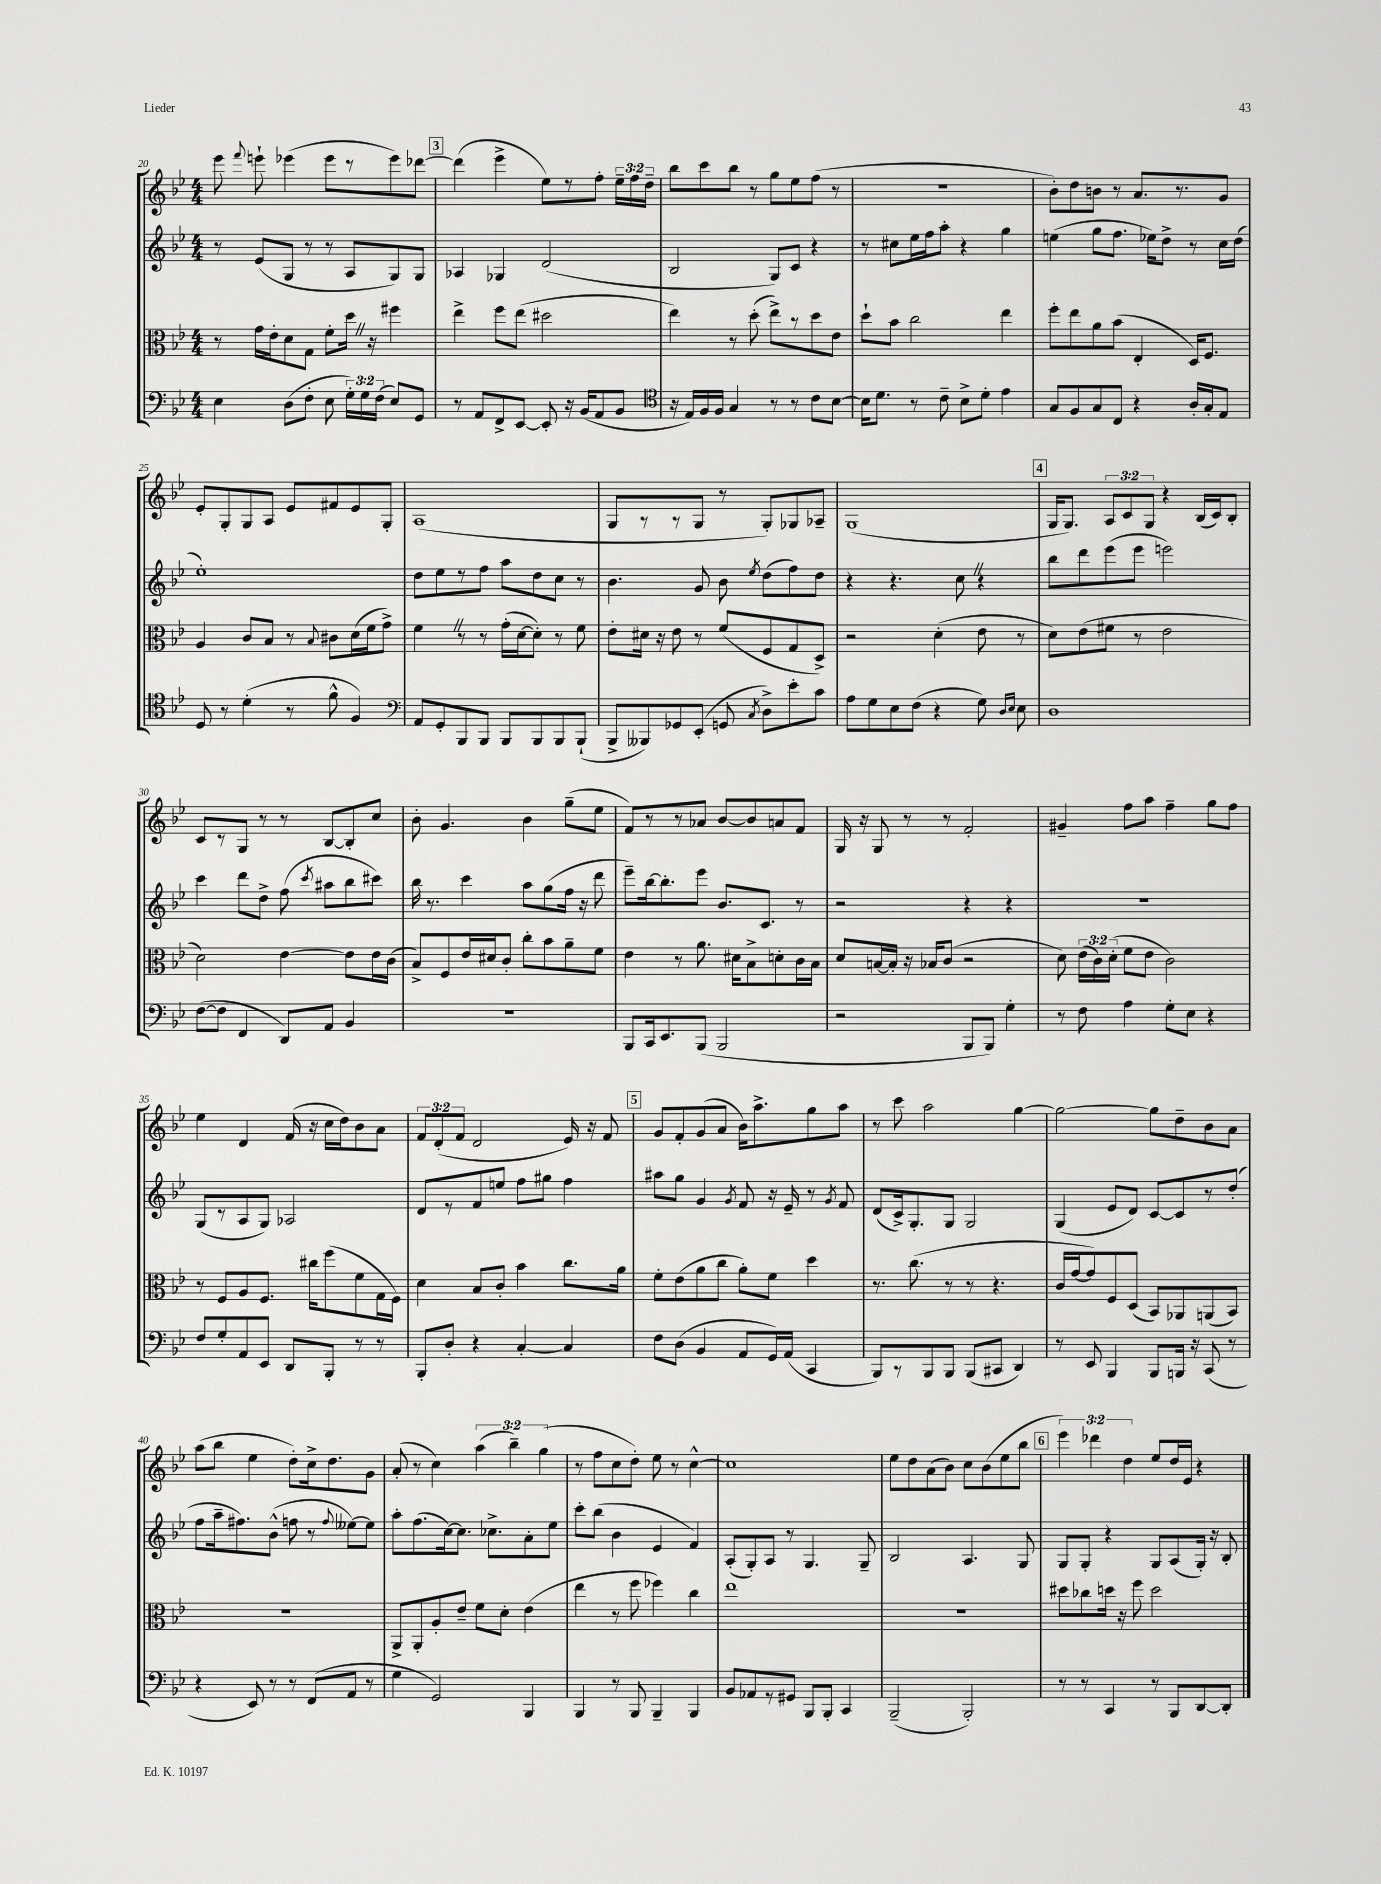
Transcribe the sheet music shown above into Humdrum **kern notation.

**kern	**kern	**kern	**kern
*part4	*part3	*part2	*part1
*staff4	*staff3	*staff2	*staff1
*clefF4	*clefC3	*clefG2	*clefG2
*k[b-e-]	*k[b-e-]	*k[b-e-]	*k[b-e-]
*M4/4	*M4/4	*M4/4	*M4/4
=20	=20	=20	=20
4E-\	8r	8r	8eee-\
.	.	.	8qqfff/
.	16g\LL	(8e-/L	8eeen`\
.	16e-'\J	.	.
(8D\L	8d\	8G/J	(4eee-X\
8F'\J	8G\J	8r	.
8E-\	8f'\L	8r	8eee-\L
24G'\LL)	16ddZ\Jk	8A/L	8r
24G\	.	.	.
.	16r	.	.
(24F\JJ	.	.	.
8E-/L)	4ff#X\	8G/)	8eee-\)
8GG/J	.	8G/J	[8ddd-X\J
!!LO:REH:place=s1:t=3
=21	=21	=21	=21
8r	4ee-^\	4A-X/	(4ddd-\]
8AA/L	.	.	.
8FF^/	8ff\L	4G-X/	4eee-^\
[8EE-/J	(8ee-\J	.	.
8EE-'/]	2dd#X\	(2d/	8ee-\L)
16r	.	.	8r
(16BB-/KL	.	.	.
8AA/	.	.	8ff'\J
8BB-/J	.	.	24ee-~\LL
.	.	.	24ff\
.	.	.	24dd~\JJ
=22	=22	=22	=22
*clefC4	*	*	*
16r	4ee-\)	2B-/	8bb-\L
16E-/LL)	.	.	.
16F/	.	.	8ccc\
16F/JJ	.	.	.
4G/	8r	.	8bb-\J
.	(8dd'\	.	8r
8r	8ee-^\L)	8G/L)	8gg\L
8r	8r	8c/J	8ee-\
8c\L	8dd\	4r	(8ff\J
[8B-\J	8e-\J	.	8r
=23	=23	=23	=23
16B-\KL]	8dd`\L	8r	1r
8.d\J	.	.	.
.	8b-\J	8cc#X\L	.
8r	2cc\	16ee-\L	.
.	.	16ff\J	.
8c~\	.	8aa'\J	.
8B-^\L	.	4r	.
8d'\J	.	.	.
4e-\	4ee-\	4gg\	.
=24	=24	=24	=24
8G/L	8ff'\L	(4een\	8b-'\L)
8F/	8ee-\	.	8dd\
8G/	8a\	8gg\L	8bn\J
8C/J	(8b-\J	8.ff\J	8r
4r	4E-'/	.	8.a/L
.	.	16ee-X\KL)	.
.	.	8dd^\J	.
.	.	.	8.r
16A'/LL	16D/KL)	8r	.
16G'/J	8.F/J	.	.
8E-/J	.	16cc\LL	8g/J
.	.	(16dd\JJ	.
!!LO:LB:g=z
=25	=25	=25	=25
8D/	4A/	1ee-')	8e-'/L
8r	.	.	8G'/
(4d'\	8c/L	.	8G/
.	8B-/J	.	8A/J
8r	8r	.	8e-/L
.	8qqB-/	.	.
8f^^\	8c#X\L	.	8f#X/
4F/)	(16d\L	.	8e-/
.	16f\J	.	.
.	8g^\J)	.	8G'/J
=26	=26	=26	=26
*clefF4	*	*	*
8AA/L	4fZ\	8dd\L	(1A
8GG'/	.	8ee-\	.
8BBB-/	8r	8r	.
8BBB-/J	8r	8ff\J	.
8BBB-/L	(16g'\LL	8aa\L	.
.	[16d\J	.	.
8BBB-/	8d'\J])	8dd\	.
8BBB-/	8r	8cc\J	.
(8BBB-`/J	8f\	8r	.
=27	=27	=27	=27
8BBB-^/L	8e-'\L	4.b-\	8G/L
8BBB--X/)	16d#X\Jk	.	8r
.	16r	.	.
8GG-X/	8e-\	.	8r
(8EE-'/J	8r	8g/	8G/J
8GGn/	(8f/L	8b-\	8r
8qC/	.	8qee-/	.
8D^\L)	8F/	(8dd\L	8G'/L)
8e-'\	8G/	8ff\)	8G-X/
8c\J	8D^/J)	8dd\J	8A-X~/J
=28	=28	=28	=28
8A\L	2r	4r	(1G
8G\	.	.	.
8E-\	.	4.r	.
(8F\J	.	.	.
4r	(4d'\	.	.
.	.	8ccZ\	.
8G\)	8e-\	4r	.
16qqD/LL	.	.	.
16qqE-/JJ	.	.	.
8E-\	8r	.	.
!!LO:REH:place=s1:t=4
=29	=29	=29	=29
1D	8d\L)	8bb-\L	16G/KL
.	.	.	8.G/J)
.	(8e-\	8ddd\	.
.	8f#X\J	(8eee-\	12A/L
.	.	.	12c/
.	8r	8eee-\J	.
.	.	.	12G/J
.	2e-\	2eeen\)	4r
.	.	.	(16B-/LL
.	.	.	16c/J)
.	.	.	8B-'/J
!!LO:LB:g=z
=30	=30	=30	=30
([8F\L	2d\)	4ccc\	8c/L
8F\J]	.	.	8r
4FF/	.	8ddd\L	8G/J
.	.	8dd^\J	8r
8DD/L)	[4e-\	(8ff\	8r
.	.	8qccc/	.
8AA/J	.	8aa#X\L	[8B-/L
4BB-/	8e-\L]	8bb-\	8B-'/]
.	16e-\L	8ccc#X\J)	8cc/J
.	(16c\JJ	.	.
=31	=31	=31	=31
1r	8B-^/L)	16bb-\	8b-'\
.	.	8.r	.
.	8F/	.	4.g/
.	16e-/L	4ccc\	.
.	16d#X/J	.	.
.	8c'/J	.	.
.	8cc'\L	8aa\L	4b-\
.	8b-\	(8gg\	.
.	8a~\	16ff\Jk	(8gg~\L
.	.	16r	.
.	8f\J	8ddd\	8ee-\J
=32	=32	=32	=32
8BBB-/L	4e-\	8eee-~\L)	8f/L)
16CC/k	.	[16bb-\k	8r
8.EE-/	.	8.bb-'\]	.
.	8r	.	8r
(8BBB-/J	8.a\	8eee-\J	8a-X/J
2BBB-/	.	8.b-/L	[8b-/L
.	16d#X\KL	.	.
.	8B-^\	.	8b-/]
.	.	8.c/J	.
.	8dn'\	.	8an/
.	16c\L	8r	8f/J
.	16B-\JJ	.	.
=33	=33	=33	=33
2r	8d/L	2r	16G/
.	.	.	16r
.	[16Bn/L	.	8G/
.	16B'/JJ]	.	.
.	16r	.	8r
.	16B-X/KL	.	.
.	(8c/J	.	8r
8BBB-/L	2r	4r	2f'/
8BBB-/J)	.	.	.
4G'\	.	4r	.
=34	=34	=34	=34
8r	8d\)	1r	4g#X~/
8F\	(24e-\LL	.	.
.	24c\)	.	.
.	(24d'\JJ	.	.
4A\	8f\L	.	8ff\L
.	8e-\J	.	8aa\J
8G'\L	2c\)	.	4ff~\
8E-\J	.	.	.
4r	.	.	8gg\L
.	.	.	8ff\J
!!LO:LB:g=z
=35	=35	=35	=35
8F/L	8r	(8G/L	4ee-\
8G'/	8F/L	8r	.
8AA/	8A/	8A/	4d/
8EE-/J	8.F/J	8G/J)	.
8DD/L	.	2A-X/	(16f/
.	16cc#X\KL	.	16r
8BBB-'/J	(8ff\	.	16cc\LL
.	.	.	16dd\J)
8r	8f\	.	8b-\
8r	16G\L	.	8a\J
.	16F\JJ)	.	.
=36	=36	=36	=36
8BBB-'/L	4d\	8d/L	12f/L
.	.	.	(12d'/
8D'/J	.	8r	.
.	.	.	12f/J
4r	8B-/L	8f/	2d/
.	8c'/J	8een/J	.
[4C'/	4b-\	8ff\L	.
.	.	8gg#X\J	.
4C/]	8.cc\L	4ff\	16e-/)
.	.	.	16r
.	.	.	8f/
.	16a\Jk	.	.
!!LO:REH:place=s1:t=5
=37	=37	=37	=37
8F\L	8f'\L	8aa#X\L	8g/L
(8D\J	(8e-\	8gg\J	8f'/
4BB-/	8a\	4g/	(8g/
.	8cc\J	.	8a/J
.	.	8qg/	.
8AA/L	8a'\L)	8f/	16b-\KL)
.	.	.	8.aa^\
16GG/L)	8f\J	16r	.
(16AA/JJ	.	16e-~/	.
4CC/	4dd\	8r	8gg\
.	.	8qg/	.
.	.	8f/	8aa\J
=38	=38	=38	=38
8BBB-/L)	8.r	(8d/L	8r
8r	.	16c^/k)	8ccc\
.	(8.cc\	8.G'/	.
8BBB-/	.	.	2aa\
8BBB-/J	8r	8G/J	.
(8BBB-/L	8r	2G/	.
8CC#X/J	4.r	.	.
4DD/)	.	.	[4gg\
=39	=39	=39	=39
8r	16c/LL	(4G/	2gg\_
.	[16g/J	.	.
8EE-/	8g/])	.	.
4BBB-/	8F/	8e-/L	.
.	(8D/J	8d/J)	.
8BBB-/L	8BB-/L)	[8c/L	8gg\L]
16BBBn/Jk	8AA-X/	8c/]	8dd~\
16r	.	.	.
(8CC/	(8AAn/	8r	8b-\
8r	8BB-/J)	(8dd'/J	8a\J
!!LO:LB:g=z
=40	=40	=40	=40
4r	1r	8ff\L	(8aa\L
.	.	16aa~\k	8bb-\J
.	.	8.ff#X\)	.
8EE-/)	.	.	4ee-\
8r	.	(8b-^^\J	.
8r	.	8ffn\	8dd'\L)
(8FF/L	.	8r	16cc^\k
.	.	.	8.dd\
.	.	8qqff/	.
8AA/J	.	[8ee--X\L)	.
8r	.	8ee--\J]	8g\J
=41	=41	=41	=41
4G\	8AA^/L	8aa'\L	(8a'/
.	8AA'/	(8.ff\	8r
2GG/)	8A'/	.	4cc\)
.	.	[16cc\k)	.
.	8e-~/J	8.cc\J]	.
.	8f\L	.	(6aa\
.	.	8.cc-X^\L	.
.	8d'\J	.	.
.	.	.	6bb-~\)
4BBB-/	(4e-\	8a'\	.
.	.	.	(6gg\
.	.	8ee-\J	.
=42	=42	=42	=42
4BBB-/	4ee-\	8ccc'\L	8r
.	.	(8bb-\J	8ff\L
8r	8r	4b-\	8cc\
8BBB-/	8ff\	.	8dd'\J)
4BBB-~/	4ff-X\)	4e-/	8ee-\
.	.	.	8r
4BBB-/	4cc\	4f/)	[4cc^^\
=43	=43	=43	=43
8BB-/L	1ee-	(8A'/L	1cc]
8AA-X/	.	8G'/)	.
8r	.	8A/J	.
8GG#X/J	.	8r	.
8BBB-/L	.	4.G/	.
8BBB-'/J	.	.	.
4CC/	.	.	.
.	.	8G~/	.
=44	=44	=44	=44
(2BBB-~/	1r	2B-/	8ee-\L
.	.	.	8dd\
.	.	.	(8a\
.	.	.	8b-\J)
2BBB-'/)	.	4.A/	8cc\L
.	.	.	(8b-\
.	.	.	8ee-\
.	.	8G/	8bb-\J
!!LO:REH:place=s1:t=6
=45	=45	=45	=45
8r	8dd#X\L	8G/L	6eee-\)
8r	8cc-X\	8G'/J	.
.	.	.	6ddd-X\
4CC/	16ddn\Jk	4r	.
.	16r	.	.
.	.	.	6dd\
.	8ff\	.	.
8r	2dd\	8G/L	8ee-/L
8BBB-/L	.	(8A/	16dd/L
.	.	.	16e-/JJ
[8DD/	.	16G'/Jk)	4r
.	.	16r	.
8DD'/J]	.	8B-'/	.
==	==	==	==
*-	*-	*-	*-
